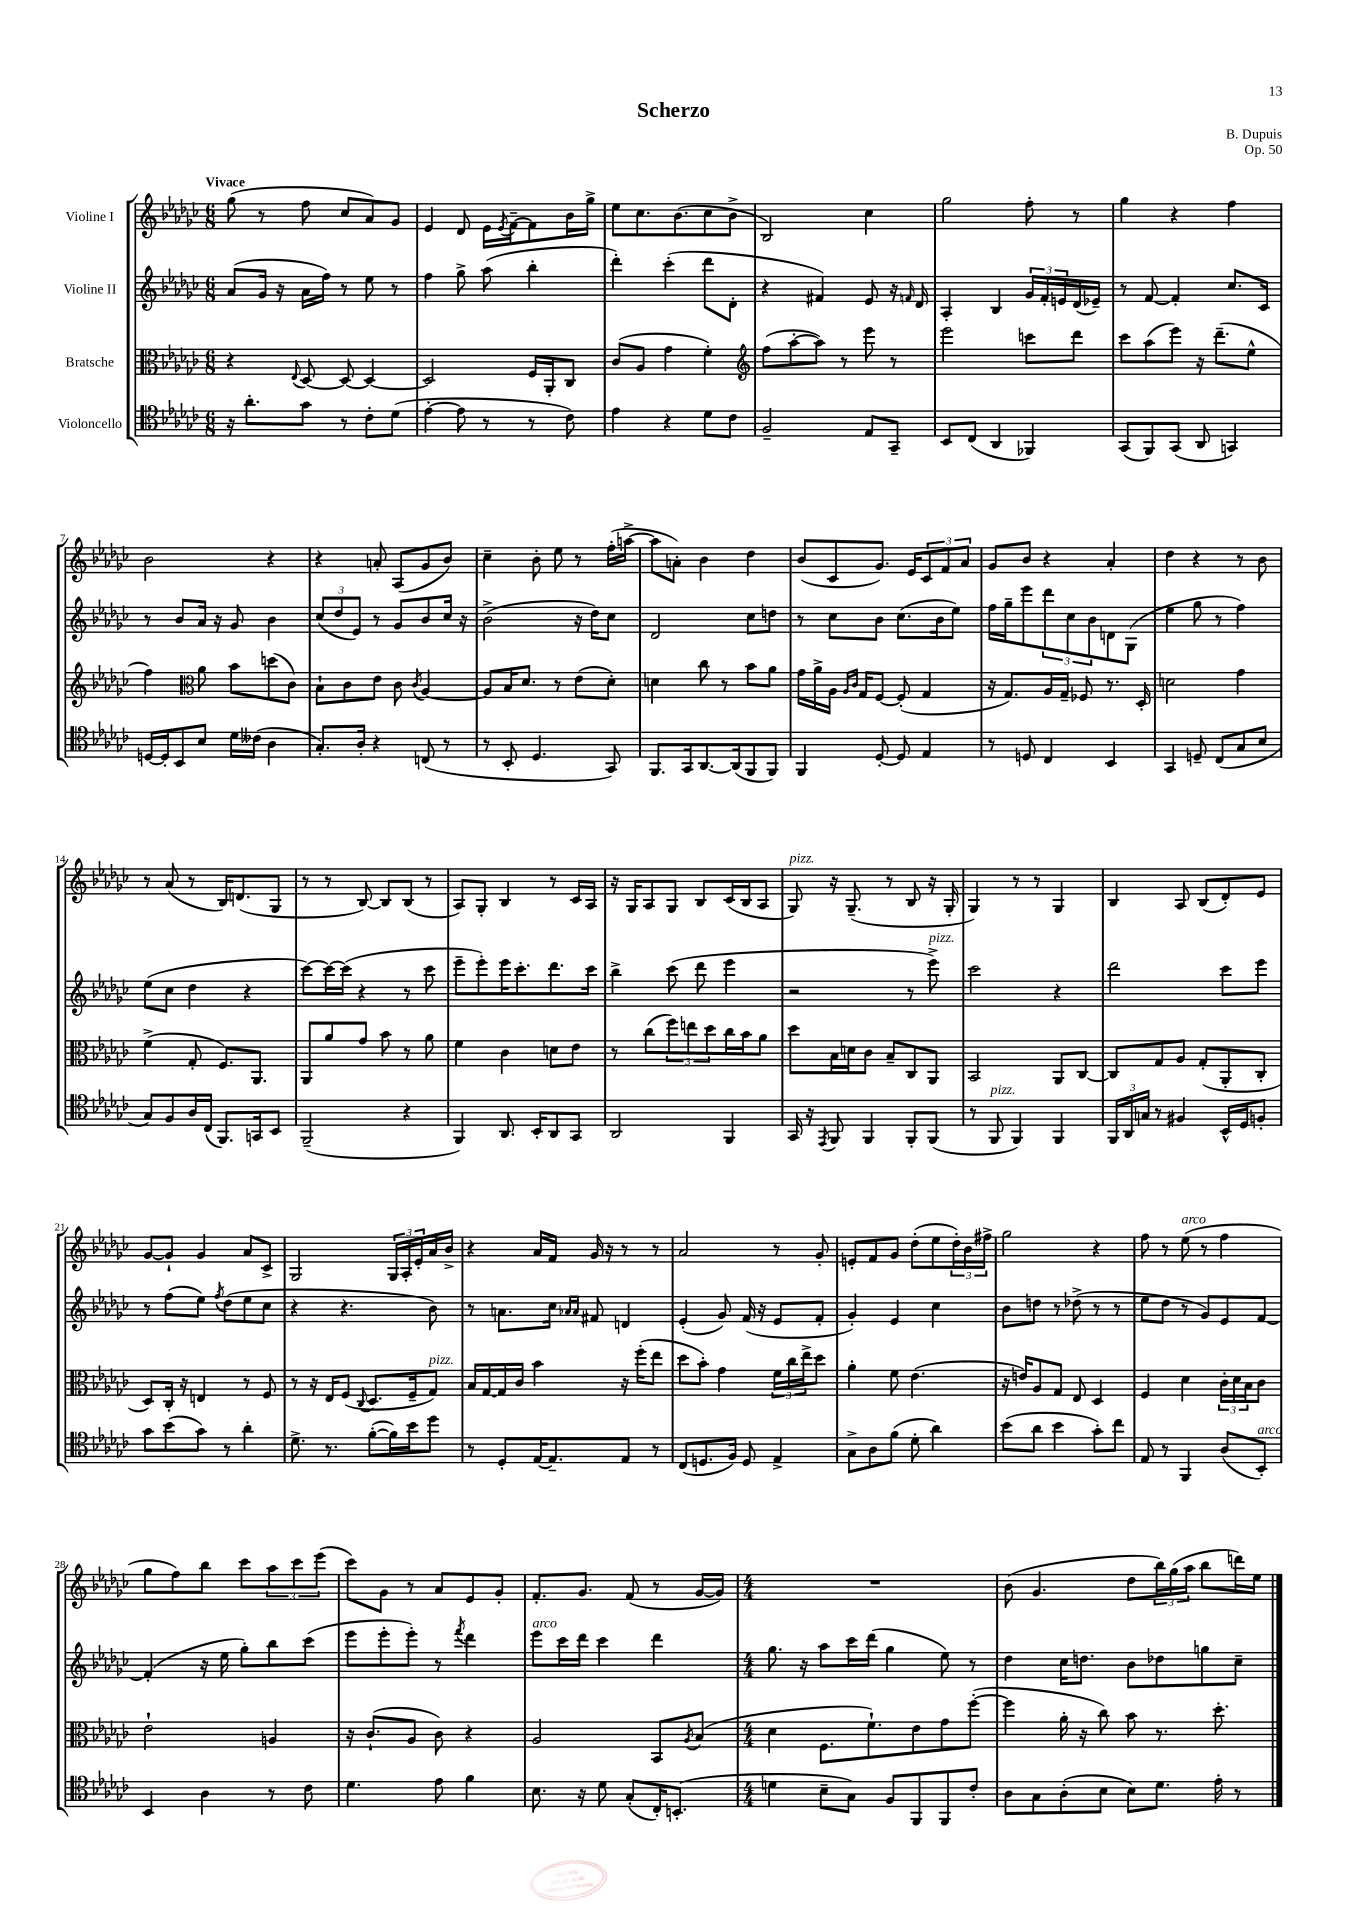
\header { title = "Scherzo" composer = "B. Dupuis" opus = "Op. 50" }
<<
\new StaffGroup <<
\new Staff = "s0" \with { instrumentName = "Violine I" } {
    \clef treble \key ges \major \numericTimeSignature \time 6/8 \tempo "Vivace"
    ges''8( r8 f''8 ces''8 aes'8) ges'8 |
    ees'4 des'8 ees'16 \acciaccatura { ees'8 } f'16~-- f'8 bes'16 ges''16-> |
    ees''8 ces''8. bes'8.( ces''8 bes'8-> |
    bes2) ces''4 |
    ges''2 f''8-. r8 |
    ges''4 r4 f''4 |
    bes'2 r4 |
    r4 a'8-. aes8( ges'8 bes'8) |
    ces''4-- bes'8-. ees''8 r8 f''16-.( a''16~-> |
    a''8 a'8-.) bes'4 des''4 |
    bes'8( ces'8 ges'8.) ees'16 \tuplet 3/2 { ces'8 f'8 aes'8 } |
    ges'8 bes'8 r4 aes'4-. |
    des''4 r4 r8 bes'8 |
    r8 aes'8( r8 bes16) d'8.( ges8 |
    r8 r8 bes8~) bes8 bes8( r8 |
    aes8) ges8-. bes4 r8 ces'16 aes16 |
    r16 ges16 aes8 ges8 bes8 ces'16( bes16 aes8 |
    ges8^\markup { \italic "pizz." }) r16 ges8.--( r8 bes8 r16 ges16-. |
    ges4) r8 r8 ges4 |
    bes4 aes8 bes8( des'8-.) ees'8 |
    ges'8~ ges'8-! ges'4 aes'8 ces'8-> |
    ges2 \tuplet 3/2 { ges16 aes16-. ees'16-. } aes'16 bes'16-> |
    r4 aes'16 f'16 ges'16 r16 r8 r8 |
    aes'2 r8 ges'8-. |
    e'8-. f'8 ges'8 des''8-.( ees''8 \tuplet 3/2 { des''16-.) bes'16 fis''16-> } |
    ges''2 r4 |
    f''8 r8 ees''8^\markup { \italic "arco" }( r8 f''4 |
    ges''8 f''8) bes''8 ces'''8 \tuplet 3/2 { aes''8 ces'''8 ees'''8( } |
    ces'''8) ges'8 r8 aes'8 ees'8 ges'8-. |
    f'8.-. ges'8. f'8( r8 ges'16~ ges'16) |
    \numericTimeSignature \time 4/4 R1 |
    bes'8( ges'4. des''8 \tuplet 3/2 { bes''16) ges''16( aes''16 } bes''8 d'''16) ees''16 \bar "|." |
}
\new Staff = "s1" \with { instrumentName = "Violine II" } {
    \clef treble \key ges \major \numericTimeSignature \time 6/8
    aes'8( ges'16 r16 aes'16 f''16) r8 ees''8 r8 |
    f''4 ges''8-> aes''8( bes''4-. |
    des'''4-.) ces'''4-.( des'''8 des'8-. |
    r4 fis'4) ees'8 r16 \grace { f'16 } des'16 |
    aes4-. bes4 \tuplet 3/2 { ges'16 f'16-. e'16 } des'16( ees'16--) |
    r8 f'8~ f'4-. ces''8. ces'16 |
    r8 bes'8 aes'16 r16 ges'8 bes'4 |
    \tuplet 3/2 { ces''8( des''8 ees'8) } r8 ges'8 bes'8 ces''16 r16 |
    bes'2->( r16 des''16) ces''8 |
    des'2 ces''8 d''8 |
    r8 ces''8 bes'8 ces''8.( bes'16 ees''8) |
    f''16 ges''16-- ees'''8 \tuplet 3/2 { des'''8 ces''8 bes'8 } d'8 ges8( |
    ees''4 ges''8 r8 f''4) |
    ees''8( ces''8 des''4 r4 |
    ces'''8~) ces'''16~ ces'''16( r4 r8 ces'''8 |
    ees'''8-- ees'''8-.) ees'''16 ces'''8.-. des'''8. ces'''16 |
    bes''4-> ces'''8( des'''8 ees'''4 |
    r2 r8 ees'''8->^\markup { \italic "pizz." }) |
    ces'''2 r4 |
    des'''2 ces'''8 ees'''8 |
    r8 f''8( ees''8) \acciaccatura { f''8 } des''8( ees''8 ces''8 |
    r4 r4. bes'8) |
    r8 a'8. ces''16 \grace { aes'16 aes'16 } fis'8 d'4 |
    ees'4-.( ges'8) f'16( r16 ees'8 f'8-. |
    ges'4-.) ees'4 ces''4 |
    bes'8 d''8 r8 des''8->( r8 r8 |
    ees''8 des''8 r8 ges'8) ees'8 f'8~ |
    f'4-.( r16 ees''16 ges''8-.) bes''8 ces'''8( |
    ees'''8 ees'''8-. ees'''8-.) r8 \acciaccatura { f'''8 } des'''4 |
    ees'''8^\markup { \italic "arco" } ces'''16 des'''16 ces'''4 des'''4 |
    \numericTimeSignature \time 4/4 ges''8. r16 aes''8 ces'''16 des'''16( ges''4 ees''8) r8 |
    des''4 ces''16 d''8. bes'8 des''8 g''8 ces''8-- \bar "|." |
}
\new Staff = "s2" \with { instrumentName = "Bratsche" } {
    \clef alto \key ges \major \numericTimeSignature \time 6/8
    r4 \appoggiatura { ees8 } des8~ des8~ des4~ |
    des2 f16 aes,16-. ces8 |
    ces'8( aes8 ges'4 f'4-.) |
    \clef treble f''8( aes''8~-. aes''8) r8 ees'''8 r8 |
    ees'''2 c'''8 des'''8 |
    ces'''8 aes''8( ees'''8) r16 des'''8.--( ees''8-^ |
    f''4) \clef alto aes'8 bes'8 d''8( ces'8) |
    bes8-! ces'8 ees'8 ces'8 \acciaccatura { ces'8 } aes4~ |
    aes8 bes16 des'8. r8 ees'8( des'8-.) |
    d'4 ces''8 r8 bes'8 aes'8 |
    ges'16 aes'16-> aes16 \grace { aes16 ces'16 } ges16 f8~ f8-.( ges4 |
    r16 ges8.) aes16 ges16-- fes8 r8. des16-. |
    d'2 ges'4 |
    f'4->( ges8-. f8.) aes,8. |
    aes,8 aes'8 ges'8 bes'8 r8 aes'8 |
    f'4 ces'4 d'8 ees'8 |
    r8 ces''8( \tuplet 3/2 { f''8) e''8 des''8 } ces''16 bes'16 aes'8 |
    des''8 bes16 d'16 ces'8 bes8-- ces8 aes,8 |
    bes,2 aes,8 ces8~ |
    ces8 ges8 aes8 ges8-.( aes,8-. ces8-. |
    des8) ces16-. r16 e4 r8 f8 |
    r8 r16 ees16 f8( \appoggiatura { ces8 } des8. f16-- ges8^\markup { \italic "pizz." }) |
    bes16 ges16~ ges16 ces'16 bes'4 r16 f''16-.( ees''8 |
    des''8 bes'8-.) ges'4 \tuplet 3/2 { f'16 ces''16 ees''16-> } des''8 |
    aes'4-. f'8 ees'4.( |
    r16 e'16) aes8 ges8 ees8 des4 |
    f4 des'4 \tuplet 3/2 { ces'16-. des'16 bes16 } ces'8 |
    ees'2-! a4 |
    r16 ces'8.-!( aes8 ces'8) r4 |
    aes2 bes,8 \acciaccatura { aes8 } bes8( |
    \numericTimeSignature \time 4/4 des'4 f8. f'8.-!) ees'8 ges'8 f''8~-.( |
    f''4 aes'16-. r16 ces''8) bes'8 r8. des''8.-. \bar "|." |
}
\new Staff = "s3" \with { instrumentName = "Violoncello" } {
    \clef tenor \key ges \major \numericTimeSignature \time 6/8
    r16 aes'8.-. ges'8 r8 ces'8-. des'8( |
    ees'4~-. ees'8 r8 r8 ces'8) |
    ees'4 r4 des'8 ces'8 |
    f2-- ees8 ges,8-- |
    bes,8 ces8( aes,4 fes,4) |
    ges,8( f,8) ges,8( aes,8 g,4) |
    d16~ d16-. bes,8 bes8 des'16 ceses'16( aes4 |
    ges8.-.) aes16-. r4 c8( r8 |
    r8 bes,8-. des4. ges,8) |
    f,8. ges,16 aes,8.~ aes,16( f,8 f,8) |
    f,4 des8~-. des8 ees4 |
    r8 d8 ces4 bes,4 |
    ges,4 d8-- ces8( ges8 bes8 |
    ges8) f8 aes16 ces16( f,8.) g,16 bes,8 |
    f,2--( r4 |
    f,4) aes,8. bes,16-. aes,8 ges,8 |
    aes,2 f,4 |
    ges,16 r16 \acciaccatura { ees,8 } f,8 f,4 f,8-. f,8( |
    r8 f,8^\markup { \italic "pizz." } f,4) f,4 |
    \tuplet 3/2 { f,16 aes,16 g16 } r8 fis4 bes,16-^ des16 f8-. |
    ges'8 bes'8( ges'8) r8 aes'4-. |
    des'8.-> r8. f'8~-.( f'16) bes'16 des''8 |
    r8 des8-. ees16~ ees8.-- ees8 r8 |
    ces8( d8. f16) d8 ees4-> |
    ges8-> aes8 f'8( des'8-. aes'4) |
    bes'8( aes'8 bes'4 ges'8-.) ces''8 |
    ees8 r8 f,4 aes8( bes,8-.^\markup { \italic "arco" }) |
    bes,4 aes4 r8 ces'8 |
    des'4. ees'8 f'4 |
    bes8. r16 des'8 ges8-.( ces16-.) b,8.-.( |
    \numericTimeSignature \time 4/4 d'4 bes8-- ges8) f8 f,8 f,8 ces'8-. |
    aes8 ges8 aes8-.( bes8 bes8) des'8. ees'16-. r8 \bar "|." |
}
>>
>>
